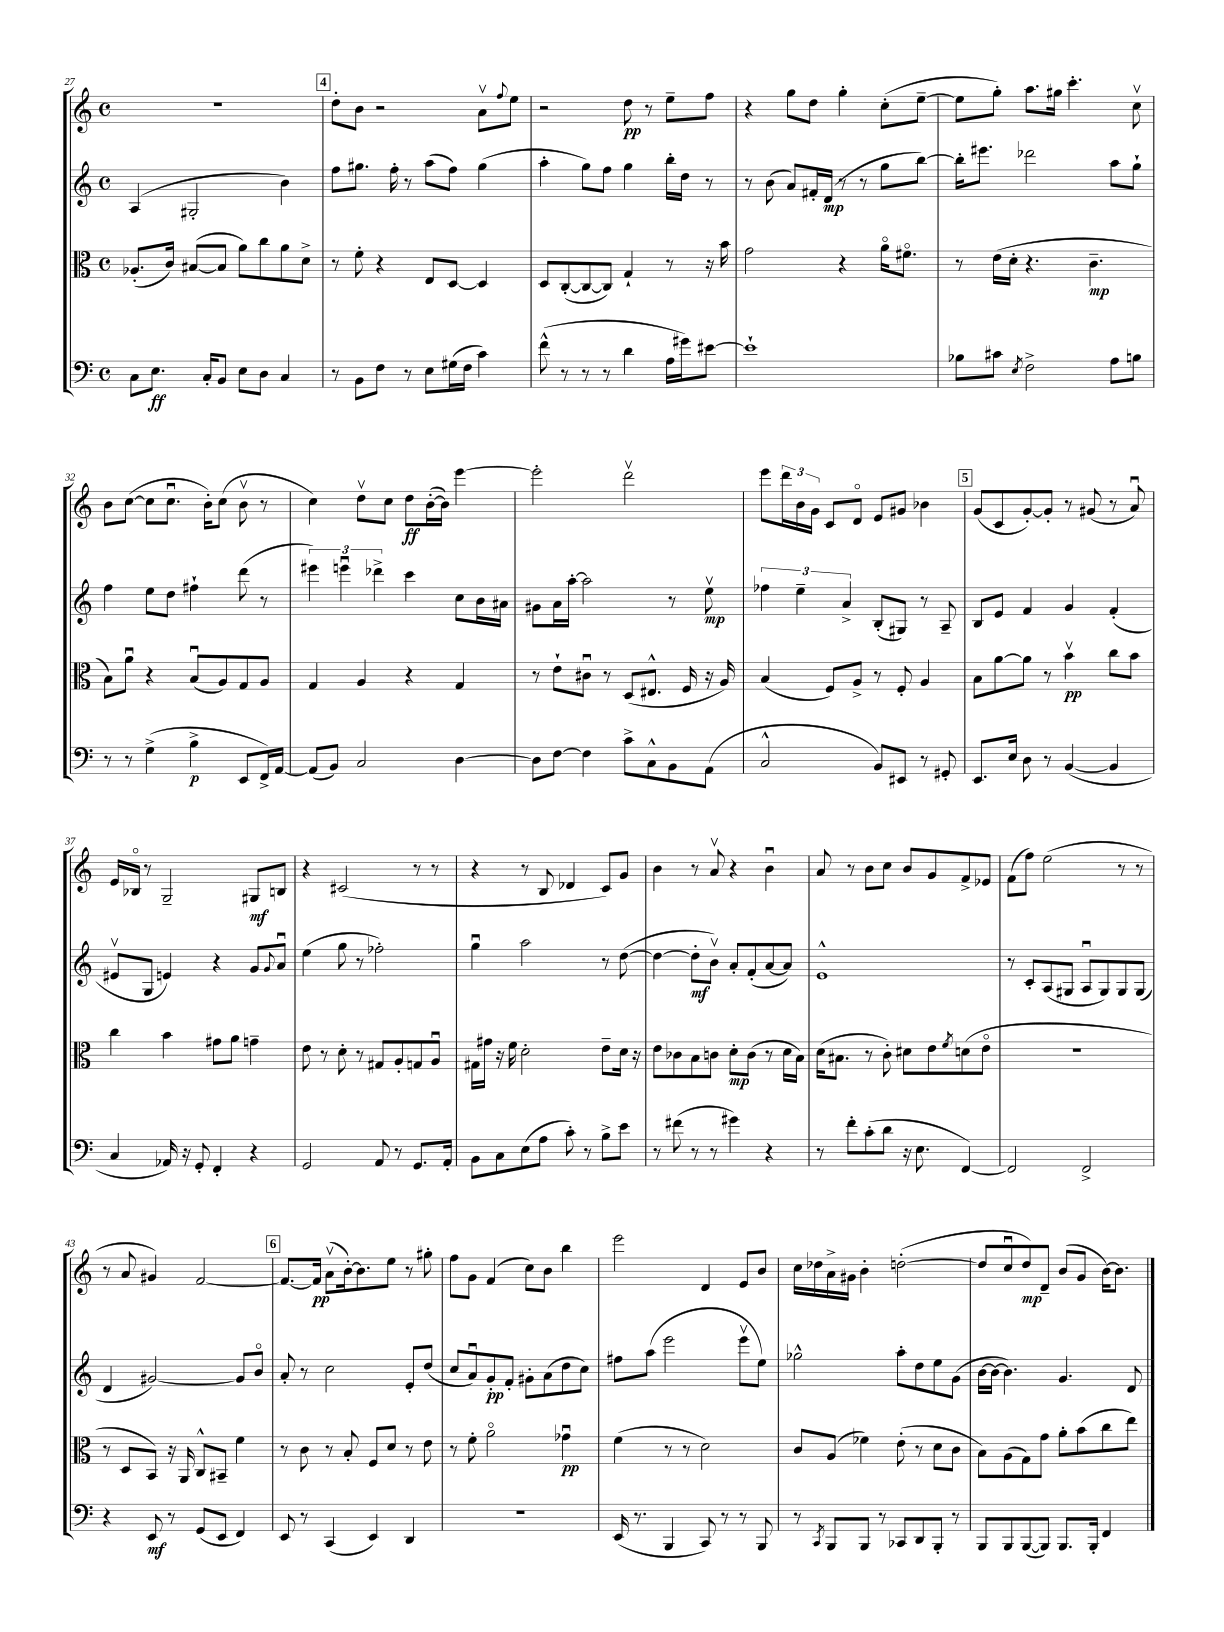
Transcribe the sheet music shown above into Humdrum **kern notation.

**kern	**kern	**kern	**kern
*staff4	*staff3	*staff2	*staff1
*clefF4	*clefC3	*clefG2	*clefG2
*k[]	*k[]	*k[]	*k[]
*M4/4	*M4/4	*M4/4	*M4/4
*met(c)	*met(c)	*met(c)	*met(c)
8C\L	(8.A-'/L	(4A/	1r
8.E\J	.	.	.
.	16c/Jk)	.	.
.	([8B#/L	2G#'/	.
16C'/LK	.	.	.
8BB/J	8B#/]J	.	.
8E\L	8a\L)	.	.
8D\J	8cc\	.	.
4C/	8a\	4b\)	.
.	8d^\J	.	.
=	=	=	=
8r	8r	8ff\L	8dd'\L
8BB\L	8f'\	8.gg#\J	8b\J
8F\J	4r	.	2r
.	.	16ff'\	.
8r	.	8r	.
8E\L	8E/L	(8aa\L	.
(16G#\L	[8D/J	8ff\J)	.
16F\JJ	.	.	.
4c\)	4D/]	(4gg#\	8av\L
.	.	.	8qqff/
.	.	.	8ee\J
=	=	=	=
(8f^^\	8D/L	4aa'\	2r
8r	([8C'/	.	.
8r	8C/_	8gg\L)	.
8r	8C/]J)	8ff\J	.
4d\	4G`/	4gg\	8dd\
.	.	.	8r
16A\LL	8r	16bb'\LL	8ee~\L
16g#\J)	.	16dd\JJ	.
[8e#\J	16r	8r	8ff\J
.	16b\	.	.
=	=	=	=
1e#`]	2g\	8r	4r
.	.	(8b\	.
.	.	8a/L)	8gg\L
.	.	16f#'/L	8dd\J
.	.	(16d/JJ	.
.	4r	8r	4gg'\
.	.	8r	.
.	16ao\LK	8gg\L	(8cc'\L
.	8.f#o\J	.	.
.	.	[8bb\J)	[8ee~\J
=	=	=	=
8B-\L	8r	16bb'\]LK	8ee\]L
.	.	8.eee#\J	.
8c#\J	(16e\LL	.	8gg'\J)
.	16d'\JJ	.	.
8qE/	.	.	.
2F^\	4.r	2ddd-\	8.aa\L
.	.	.	16gg#\Jk
.	.	.	4.ccc'\
.	4.c~\	.	.
8A\L	.	8aa\L	.
8B\J	.	8gg`\J	8ccv\
=	=	=	=
8r	8B\L)	4ff\	8b\L
8r	8au\J	.	([8cc\J
(4G^\	4r	8ee\L	8cc\]L
.	.	8dd\J	8.ccu\J
4B^\	(8Bu/L	4ff#`\	.
.	.	.	16b'\LK)
.	8A/)	.	(8cc\J
8EE/L	8G/	(8ddd\	8bv\
16FF^/L)	8A/J	8r	8r
[16AA/JJ	.	.	.
=	=	=	=
(8AA/]L	4G/	6eee#\)	4cc\)
8BB/J)	.	.	.
.	.	6eeeu\	.
2C/	4A/	.	8ddv\L
.	.	6ddd-^\	.
.	.	.	8cc\J
.	4r	4ccc\	8dd\L
.	.	.	([16b'\L
.	.	.	16b\]JJ)
[4D\	4G/	8cc\L	[4eee\
.	.	16b\L	.
.	.	16a#\JJ	.
=	=	=	=
8D\]L	8r	8g#\L	2eee'\]
[8F\J	8e`\L	16a\L	.
.	.	[16aa'\JJ	.
4F\]	8c#u\J	2aa\]	.
.	8r	.	.
8c^\L	(8D/L	.	2dddv\
8C^^\	8.E#^^/J	.	.
8BB\	.	8r	.
.	16F/	.	.
(8AA\J	16r	8eev\	.
.	16A/)	.	.
=	=	=	=
2C^^/	(4B/	6ff-\	8eee\L
.	.	.	24ddd\L
.	.	6ee~\	24b\
.	.	.	24g\JJ
.	8F/L)	.	8c/L
.	.	6a^/	.
.	8A^/J	.	8do/J
8BB/L)	8r	(8B'/L	8e/L
8EE#/J	8F'/	8G#/J)	8g#/J
8r	4A/	8r	4b-\
8GG#'/	.	8A~/	.
=	=	=	=
8.EE/L	8B\L	8B/L	(8g/L
.	[8a\	8e/J	8c/
16E/Jk	.	.	.
8D\	8a\]J	4f/	[8g'/)
8r	8r	.	8g'/]J
([4BB/	4bv\	4g/	8r
.	.	.	(8g#/
4BB/]	8cc\L	(4f'/	8r
.	8b\J	.	8au/)
=	=	=	=
4C/	4cc\	8e#v/L	16e/LL
.	.	.	16B-o/JJ
.	.	8G/J	8r
16AA-/)	4b\	4e/)	2G~/
16r	.	.	.
8GG'/	.	.	.
4FF'/	8g#\L	4r	.
.	8a\J	.	.
4r	4g~\	8g/L	8G#/L
.	.	8qqg/	.
.	.	8au/J	8B/J
=	=	=	=
2GG/	8e\	(4ee\	4r
.	8r	.	.
.	8d'\	8gg\	(2c#/
.	8r	8r	.
8AA/	8G#/L	2ff-'\)	.
8r	8A'/	.	.
8.GG/L	8G/	.	8r
.	8Au/J	.	8r
16AA'/Jk	.	.	.
=	=	=	=
8BB\L	16G#\LL	4ggu\	4r
.	16g#\JJ	.	.
8C\	16r	.	.
.	16f\	.	.
(8E\	2d'\	2aa\	8r
8A\J	.	.	8B/
8c'\)	.	.	4d-/
8r	.	.	.
8B^\L	8e~\L	8r	8c/L)
8e\J	16d\Jk	([8dd\	8g/J
.	16r	.	.
=	=	=	=
8r	8e\L	4dd\_	4b\
(8f#\	8c-\	.	.
8r	8B\	8dd'\]L	8r
8r	8c\J	8bv\J)	8av/
4g#\)	8d'\L	8a'/L	4r
.	(8c\J	(8f'/	.
4r	8r	[8a/	4bu\
.	16d\LL	8a/]J)	.
.	16B\JJ)	.	.
=	=	=	=
8r	(16d\LK	1e^^	8a/
.	8.B#\J	.	.
8f'\L	.	.	8r
(8c'\	8r	.	8b\L
8d\J	8c'\)	.	8cc\J
16r	8d#\L	.	8b/L
8.E\	.	.	.
.	8e\	.	8g/
.	8qf/	.	.
[4FF/)	(8d\	.	8f^/
.	8eo\J	.	8e-/J
=	=	=	=
2FF/]	1r	8r	(8f\L
.	.	8c'/L	8ff\J)
.	.	(8A/	(2ee\
.	.	8G#/J	.
2FF^/	.	8Au/L	.
.	.	8G#/)	.
.	.	8G#/	8r
.	.	(8G#/J	8r
=	=	=	=
4r	8r	4d/	8r
.	8D/L	.	8a/
8EE/	8BB/J)	[2g#/)	4g#/)
8r	16r	.	.
.	16AA/	.	.
(8GG/L	8C^^/L	.	[2f/
8EE/J	8BB#~/J	.	.
4FF/)	4f\	8g#/]L	.
.	.	8bo/J	.
=	=	=	=
8EE/	8r	8a'/	8.f/_L
8r	8c\	8r	.
.	.	.	16f/]Jk
(4CC/	8r	2cc\	(8av\L
.	8B'/	.	[16b'\k)
.	.	.	8.b\]
4EE/)	8F/L	.	.
.	8d/J	.	8ee\J
4DD/	8r	8e'/L	8r
.	8e\	(8dd/J	8gg#'\
=	=	=	=
1r	8r	8cc/L	8ff\L
.	8f'\	8au/)	8g\J
.	2ao\	8g'/	(4f/
.	.	8f'/J	.
.	.	8g#'\L	8cc\L)
.	.	(8a\	8b\J
.	4g-u\	8dd\	4bb\
.	.	8cc\J)	.
=	=	=	=
(16EE/	(4f\	8ff#\L	2eee\
8.r	.	.	.
.	.	(8aa\J	.
4BBB/	8r	2eee\	.
.	8r	.	.
8CC/)	2d\)	.	4d/
8r	.	.	.
8r	.	8eeev\L	8e/L
8BBB/	.	8ee\J)	8b/J
=	=	=	=
8r	8c/L	2gg-^^\	16cc\LL
.	.	.	16dd-\
8qCC/	.	.	.
8BBB/L	(8A/J	.	16a^\
.	.	.	16g#\JJ
8BBB/J	4f-\)	.	4b'\
8r	.	.	.
8CC-/L	(8e'\	8aa'\L	([2dd'\
8DD/	8r	8dd\	.
8BBB'/J	8d\L	8ee\	.
8r	8c\J	(8g\J	.
=	=	=	=
8BBB/L	8B\L)	[16b\LL	8dd/]L
.	.	16b\_JJ	.
8BBB/	(8A\	4.b\])	8ccu/
([8BBB/	8G\)	.	8dd/)
8BBB/]J)	8g\J	.	8d~/J
8.BBB/L	8a'\L	4.g/	(8b/L
.	(8b\	.	8g/J
16BBB'/Jk	.	.	.
4FF/	8cc\	.	[16b\LK)
.	.	.	8.b\]J
.	8ee\J)	8d/	.
==	==	==	==
*-	*-	*-	*-
